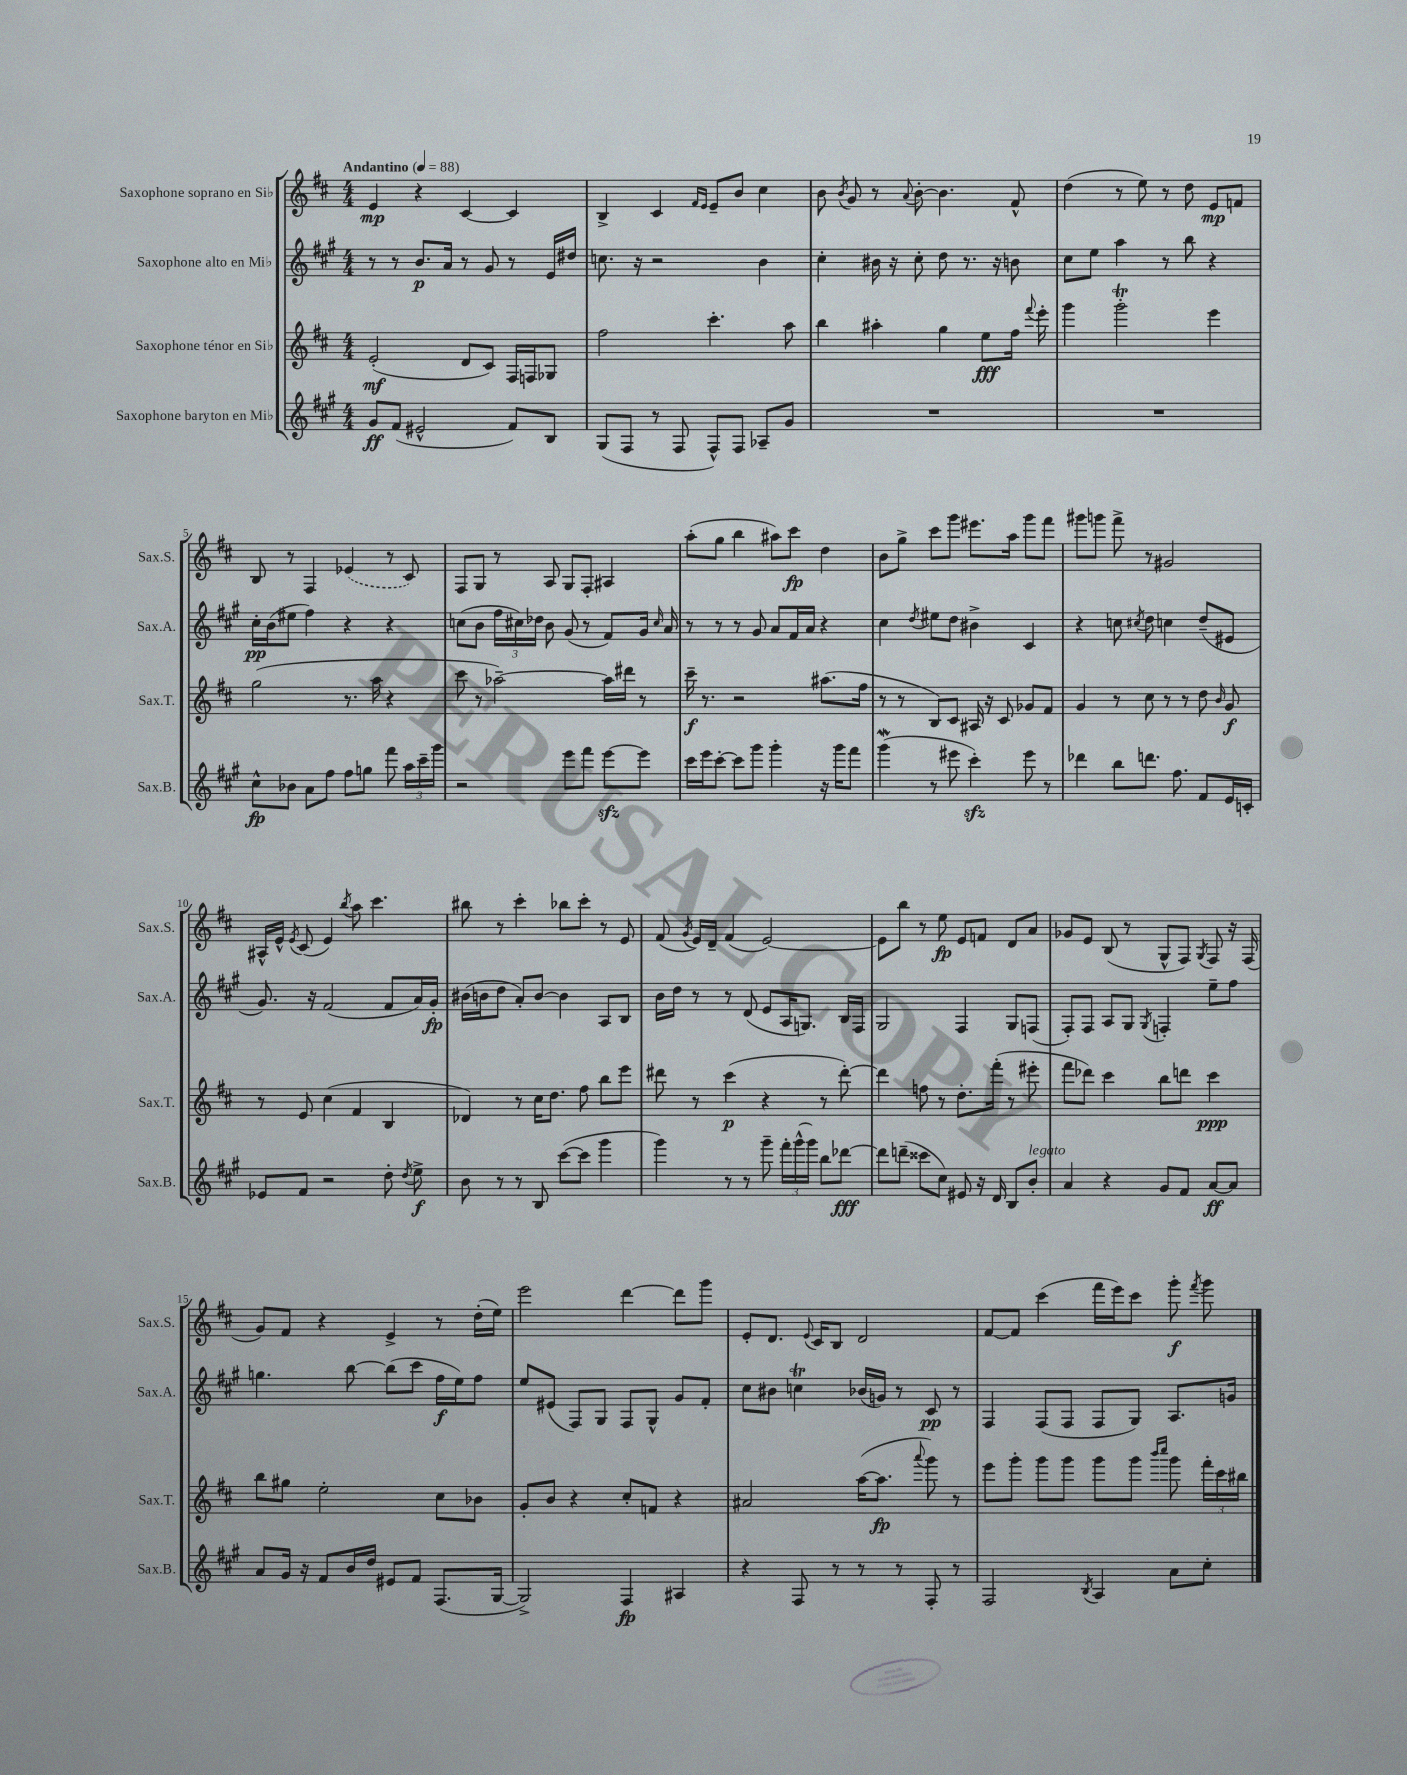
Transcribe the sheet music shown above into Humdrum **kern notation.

**kern	**kern	**kern	**kern
*staff4	*staff3	*staff2	*staff1
*clefG2	*clefG2	*clefG2	*clefG2
*k[f#c#g#]	*k[f#c#]	*k[f#c#g#]	*k[f#c#]
*M4/4	*M4/4	*M4/4	*M4/4
*MM88	*MM88	*MM88	*MM88
8g#/L	(2e'/	8r	4e/
(8f#/J	.	8r	.
2e#^^/	.	8.b/L	4r
.	.	16a/Jk	.
.	8d/L	8r	[4c#/
.	8c#/J)	8g#/	.
8f#/L)	16F#/LL	8r	4c#/]
.	16F/J	.	.
8B/J	8G-/J	16e/LL	.
.	.	16dd#/JJ	.
=	=	=	=
(8G#/L	2ff#\	8.cc\	4B^/
8F#/J	.	.	.
.	.	16r	.
8r	.	2r	4c#/
8F#/	.	.	.
.	.	.	16qqf#/LL
.	.	.	16qqe/JJ
8F#^^/L)	4.ccc#'\	.	8e~/L
8F#/J	.	.	8b/J
8A-~/L	.	4b\	4cc#\
8g#/J	8aa\	.	.
=	=	=	=
1r	4bb\	4cc#'\	8b\
.	.	.	8qb/
.	.	.	8g/
.	4aa#'\	16b#\	8r
.	.	16r	.
.	.	.	8qqa/
.	.	8cc#'\	[8b'\
.	4gg\	8dd\	4.b\]
.	.	8.r	.
.	8ee\L	.	.
.	.	16r	.
.	16ff#\Jk	8b\	8f#^^/
.	8qqfff#/	.	.
.	16eee'\	.	.
=	=	=	=
1r	4ggg\	8cc#\L	(4dd\
.	.	8ee\J	.
.	2ggg'\	4aa\	8r
.	.	.	8ee\)
.	.	8r	8r
.	.	8bb\	8dd\
.	4eee\	4r	8e/L
.	.	.	8f/J
=	=	=	=
8cc#^^\L	(2gg\	16cc#'\LL	8B/
.	.	(16b\J	.
8b-\J	.	8ee#\J	8r
8a\L	.	4ff#\)	4F#/
8ff#\J	.	.	.
8ff#\L	8.r	4r	(4e-/
8gg\J	.	.	.
.	16aa\	.	.
8fff#\	4r	4r	8r
24aa\LL	.	.	8c#/)
24ccc#~\	.	.	.
24ggg#\JJ	.	.	.
=	=	=	=
2r	8ccc#\	(8cc\L	8F#/L
.	8r	8b\J	8G/J
.	[2aa-~\)	24ff#\LL	8r
.	.	24cc#\)	.
.	.	24dd-\JJ	.
.	.	8b\	8A/
8eee\L	.	(8g#/	8G/L
8fff#\J	.	8r	8F#'/J
[8eee\L	16aa-\]LL	8f#/L)	4A#/
.	16ddd#\JJ	.	.
8eee\]J	8r	16g#/Jk	.
.	.	16qqcc#/	.
.	.	16a/	.
=	=	=	=
16ccc#\LL	16ccc#~\	8r	(8aa'\L
16eee\J	8.r	.	.
[8ccc#'\J	.	8r	8gg\J
8ccc#\]L	2r	8r	4bb\
8ggg#\J	.	8g#/	.
4ggg#'\	.	8a/L	8aa#\L)
.	.	16f#/L	8ccc#\J
.	.	16a/JJ	.
16r	(8.aa#\L	4r	4dd\
16ggg#\LK	.	.	.
8fff#\J	.	.	.
.	16ff#\Jk	.	.
=	=	=	=
(4ggg#\	8r	4cc#\	8b\L
.	8r	.	8gg^\J
.	.	8qdd/	.
8r	8B/L)	8ee#\L	8ccc#\L
8eee#\	8c#/J	8dd\J	8ggg\J
4ccc#'\)	16A#/	4b#^\	8.eee#\L
.	16r	.	.
.	8c#/	.	.
.	.	.	16aa\Jk
8eee#\	8g-/L	4c#/	8ggg\L
8r	8f#/J	.	8fff#\J
=	=	=	=
4ddd-\	4g/	4r	8ggg#\L
.	.	.	8ggg\J
8bb\L	8r	8cc\	8fff#^\
.	.	8qcc#/	.
8.ddd\J	8cc#\	8dd\	8r
.	8r	4cc\	2g#/
8.ff#\	.	.	.
.	8r	.	.
8f#/L	8dd\	(8dd~/L	.
.	16qqb/	.	.
16e/L	8g/	8e#/J	.
16c'/JJ	.	.	.
=	=	=	=
8e-/L	8r	8.g#/)	16A#^^/LL
.	.	.	16e^^/JJ
.	.	.	8qe/
8f#/J	8e/	.	(8c#/
.	.	16r	.
2r	(4cc#\	(2f#/	4e/)
.	.	.	8qbb/
.	4f#/	.	8aa\
.	.	.	4.ccc#\
8dd'\	4B/	8f#/L	.
8qdd/	.	.	.
8ee^\	.	16a/L)	.
.	.	16g#'/JJ	.
=	=	=	=
8b\	4d-/)	(16b#\LL	8bb#\
.	.	16b\J	.
8r	.	8dd\J	8r
8r	8r	8a'/L)	4ccc#'\
8B/	16cc#\LK	[8b/J	.
.	8.dd\J	.	.
([8ccc#\L	.	4b\]	8bb-\L
8ccc#\]J	8ff#\	.	8ccc#'\J
4ggg#\	8bb\L	8A/L	8r
.	8eee\J	8B/J	8e/
=	=	=	=
4ggg#\)	8ddd#\	16b\LL	(8f#/
.	.	16dd\JJ	.
.	.	.	8qg/
.	8r	8r	16e/LL)
.	.	.	16d~/JJ
8r	(4ccc#\	8r	(4f#/
8r	.	(8d/	.
8ggg#~\	4r	8e/L	[2e/)
24fff#'\LL	.	16A/K	.
(24ggg#^^\	.	.	.
.	.	8.G/J)	.
24ggg#\JJ)	.	.	.
8bb\L	8r	.	.
[8ddd-\J	[8ddd#'\)	16B/LL	.
.	.	16F#/JJ	.
=	=	=	=
8ddd-\]L	4ddd#\]	2G#/	8e\]L
(8ddd~\J	.	.	8bb\J
8ccc##\L	8ff\	.	8r
8cc#\J)	8r	.	8ee\
8e#/	8.dd'\L	4F#/	8e/L
16r	.	.	8f/J
16d/	(16fff#'\Jk	.	.
8B/L	8r	8G#/L	8d/L
8b'/J	8eee#'\	(8F/J	8a/J
=	=	=	=
4a/	8fff#\L	8F#'/L)	8g-/L
.	8ddd-\J)	8F#/J	8e/J
4r	4ccc#\	8A/L	(8B/
.	.	8G#/J	8r
.	.	8qG#/	.
8g#/L	8bb\L	4F'/	8G^^/L
8f#/J	8ddd\J	.	8F#/J)
.	.	.	8qG/
[8a/L	4ccc#\	8ee~\L	8F#/
8a/]J	.	8ff#\J	16r
.	.	.	(16F#/
=	=	=	=
8a/L	8bb\L	4.gg\	8g/L)
16g#/Jk	8gg#\J	.	8f#/J
16r	.	.	.
8f#/L	2ee'\	.	4r
16b/L	.	[8bb\	.
16dd/JJ	.	.	.
8e#/L	.	(8bb\]L	4e^/
8f#/J	.	8ccc#\J	.
(8.F#/L	8cc#\L	16ff#\LL	8r
.	.	16ee\J)	.
.	8b-\J	8ff#\J	(16dd'\LL
[16G#/Jk	.	.	16ee\JJ)
=	=	=	=
2G#^/])	8g'/L	8ee/L	2eee\
.	8b/J	(8e#/J	.
.	4r	8F#/L)	.
.	.	8G#/J	.
4F#/	8cc#'/L	8F#/L	[4ddd\
.	8f/J	8G#^^/J	.
4A#/	4r	8g#/L	8ddd\]L
.	.	8f#'/J	8ggg\J
=	=	=	=
4r	2a#/	8cc#\L	8e'/L
.	.	8b#\J	8.d/J
8F#/	.	4cc\	.
.	.	.	8qqe/
.	.	.	16c#/LK
8r	.	.	8B/J
8r	([16aa\LK	(16b-/LL	2d/
.	8.aa\]J	16g/JJ)	.
8r	.	8r	.
.	8qqaaa/	.	.
8F#'/	8ggg\)	8c#/	.
8r	8r	8r	.
=	=	=	=
2F#/	8eee\L	4F#/	[8f#/L
.	8ggg'\J	.	8f#/]J
.	8ggg\L	(8F#/L	(4ccc#\
.	8ggg\J	8F#/J	.
8qB/	.	.	.
4A/	8ggg\L	8F#/L	16fff#\LL
.	.	.	16eee\J)
.	8ggg\J	8G#/J)	8ccc#\J
.	16qqbbb/LL	.	.
.	16qqcccc#/JJ	.	.
8a\L	8ggg\	8.A/L	8ggg'\
.	.	.	8qfff#/
8cc#'\J	24fff#'\LL	.	8ggg\
.	24ccc#\	.	.
.	.	16g/Jk	.
.	24bb#\JJ	.	.
==	==	==	==
*-	*-	*-	*-
